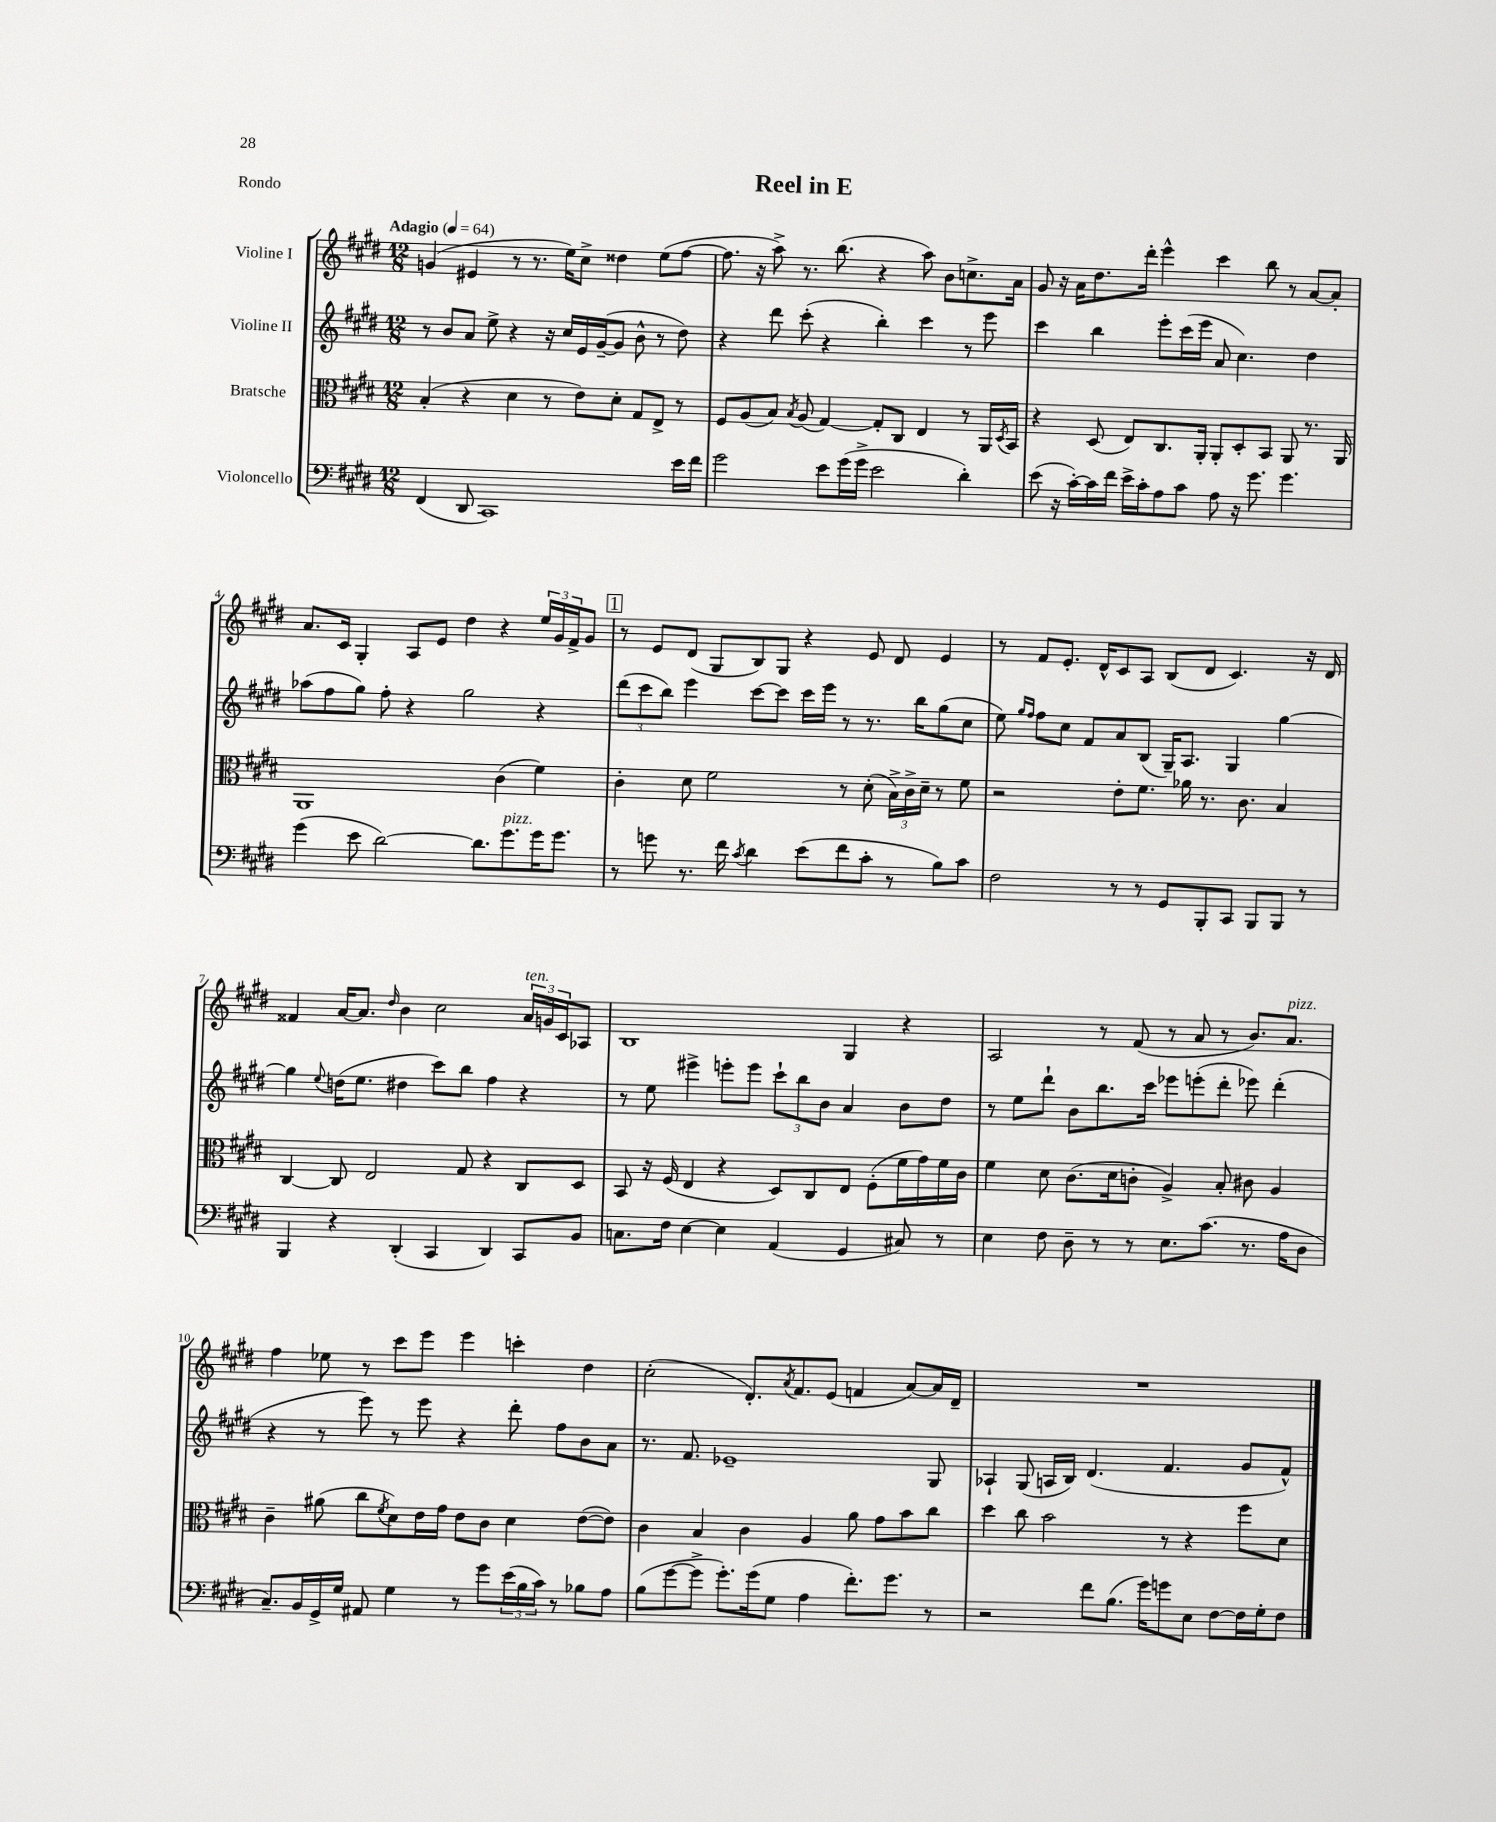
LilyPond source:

\header { title = "Reel in E" piece = "Rondo" }
<<
\new StaffGroup <<
\new Staff = "s0" \with { instrumentName = "Violine I" } {
    \clef treble \key e \major \numericTimeSignature \time 12/8 \tempo "Adagio" 4 = 64
    g'4( eis'4 r8 r8. e''16) cis''8-> disis''4 e''8( fis''8~ |
    fis''8. r16 a''8->) r8. b''8.( r4 a''8) b'8 c''8.-> a'16 |
    gis'8 r16 a'16 dis''8. dis'''16-. e'''4-^ cis'''4 b''8 r8 a'8~ a'8-. |
    a'8. cis'16 gis4-. a8 e'8 dis''4 r4 \tuplet 3/2 { e''16 gis'16 fis'16-> } gis'8 |
    \mark \markup { \box "1" } r8 e'8 dis'8( gis8 b8) gis8 r4 e'8 dis'8 e'4 |
    r8 fis'8 e'8.-. dis'16-^ cis'8 a8 b8( dis'8 cis'4.) r16 dis'16 |
    fisis'4 a'16~ a'8. \grace { dis''16 } b'4 cis''2 \tuplet 3/2 { a'16^\markup { \italic "ten." } g'16 cis'16 } aes8 |
    b1 gis4 r4 |
    a2 r8 fis'8( r8 a'8 r8 b'8.) a'8.^\markup { \italic "pizz." } |
    fis''4 ees''8 r8 cis'''8 e'''8 e'''4 c'''4-. dis''4 |
    cis''2-.( dis'8.-.) \acciaccatura { a'8 } fis'8. e'8( f'4 a'8~) a'16 dis'16-- |
    R1. \bar "|." |
}
\new Staff = "s1" \with { instrumentName = "Violine II" } {
    \clef treble \key e \major \numericTimeSignature \time 12/8
    r8 b'8 a'8 e''8-> r4 r16 cis''16 e'16 gis'16~--( gis'8 b'8-^ r8 dis''8) |
    r4 dis'''8 cis'''8-.( r4 b''4-.) cis'''4 r8 e'''8 |
    cis'''4 b''4 e'''8-. cis'''16( e'''16 a'8 cis''4.) dis''4 |
    aes''8( fis''8 gis''8) fis''8-. r4 gis''2 r4 |
    \mark \markup { \box "1" } \tuplet 3/2 { dis'''8( cis'''8 b''8) } e'''4 cis'''8~ cis'''8 cis'''16 e'''16 r8 r8. b''16 gis''8( cis''8 |
    e''8) \grace { gis''16 fis''16 } fis''8 cis''8 fis'8 a'8 b8( gis16--) a8. gis4 gis''4~ |
    gis''4 \appoggiatura { e''8 } d''16( e''8. dis''4 cis'''8) b''8 fis''4 r4 |
    r8 e''8 eis'''4-> e'''8-. e'''8 \tuplet 3/2 { cis'''8-! b''8 b'8 } a'4 b'8 dis''8 |
    r8 e''8 dis'''8-! b'8 b''8. cis'''16 ees'''8 e'''8-.( dis'''8-. ees'''8) dis'''4-.( |
    r4 r8 e'''8) r8 e'''8 r4 dis'''8-. fis''8 b'8 a'8 |
    r8. fis'8. ees'1-- gis8 |
    aes4-! gis8( a16 b16) dis'4.( fis'4. gis'8 fis'8-^) \bar "|." |
}
\new Staff = "s2" \with { instrumentName = "Bratsche" } {
    \clef alto \key e \major \numericTimeSignature \time 12/8
    b4-.( r4 dis'4 r8 e'8) dis'8-. gis8 e8-> r8 |
    fis8 a8( b8) \acciaccatura { b8 } a8( gis4~) gis8-. cis8 e4 r8 a,16 \acciaccatura { dis8 } b,16 |
    r4 dis8( e8) cis8. a,16-. a,8-. dis8-. b,8 a,8 r8. a,16 |
    a,1 cis'4( fis'4) |
    \mark \markup { \box "1" } cis'4-. dis'8 fis'2 r8 dis'8-.( \tuplet 3/2 { b16->) cis'16-> dis'16-- } r8 fis'8 |
    r2 e'8-. fis'8. aes'16 r8. cis'8. b4 |
    cis4~ cis8 e2 gis8 r4 cis8 dis8 |
    b,8 r16 fis16( e4 r4 dis8) cis8 e8 fis8-.( fis'16 gis'16) fis'16 cis'16 |
    fis'4 dis'8 cis'8.( dis'16 c'8-. a4->) b8-. cis'8 a4 |
    cis'4-- ais'8( cis''8 \acciaccatura { fis'8 } dis'8) e'16 gis'16 e'8 cis'8 dis'4 e'8~( e'8) |
    cis'4 b4 cis'4 a4 a'8 gis'8 b'8 cis''8 |
    dis''4 cis''8 b'2 r8 r4 fis''8 dis'8 \bar "|." |
}
\new Staff = "s3" \with { instrumentName = "Violoncello" } {
    \clef bass \key e \major \numericTimeSignature \time 12/8
    fis,4( dis,8 cis,1) e'16 fis'16 |
    gis'2 e'8 gis'16( gis'16-> e'2 dis'4-.) |
    e'8( r16 cis'16~-.) cis'16 fis'16 e'16-> cis'16-. a8 cis'8 a8 r16 gis'8. gis'4. |
    gis'4( e'8 dis'2~) dis'8. gis'8.^\markup { \italic "pizz." } gis'16 gis'8. |
    \mark \markup { \box "1" } r8 g'8 r8. fis'16 \acciaccatura { cis'8 } dis'4 e'8( fis'8 cis'8-. r8 b8) cis'8 |
    fis2 r8 r8 gis,8 b,,8-. cis,8 b,,8 b,,8 r8 |
    b,,4 r4 dis,4-.( cis,4 dis,4) cis,8 b,8 |
    c8. fis16 e4~ e4 a,4( gis,4 cis8) r8 |
    e4 fis8 dis8-- r8 r8 e8. cis'8.( r8. a16 dis8 |
    cis8.--) b,16 gis,16-> gis16 ais,8 gis4 r8 gis'8 \tuplet 3/2 { e'16( b16 cis'16) } r8 bes8 a8 |
    b8( gis'8~ gis'8-> gis'8.-.) gis'16( gis8 a4 fis'8.-.) gis'8. r8 |
    r2 fis'8 b8.( gis'16) g'8 e8 fis8~ fis16 gis16-. fis8 \bar "|." |
}
>>
>>
